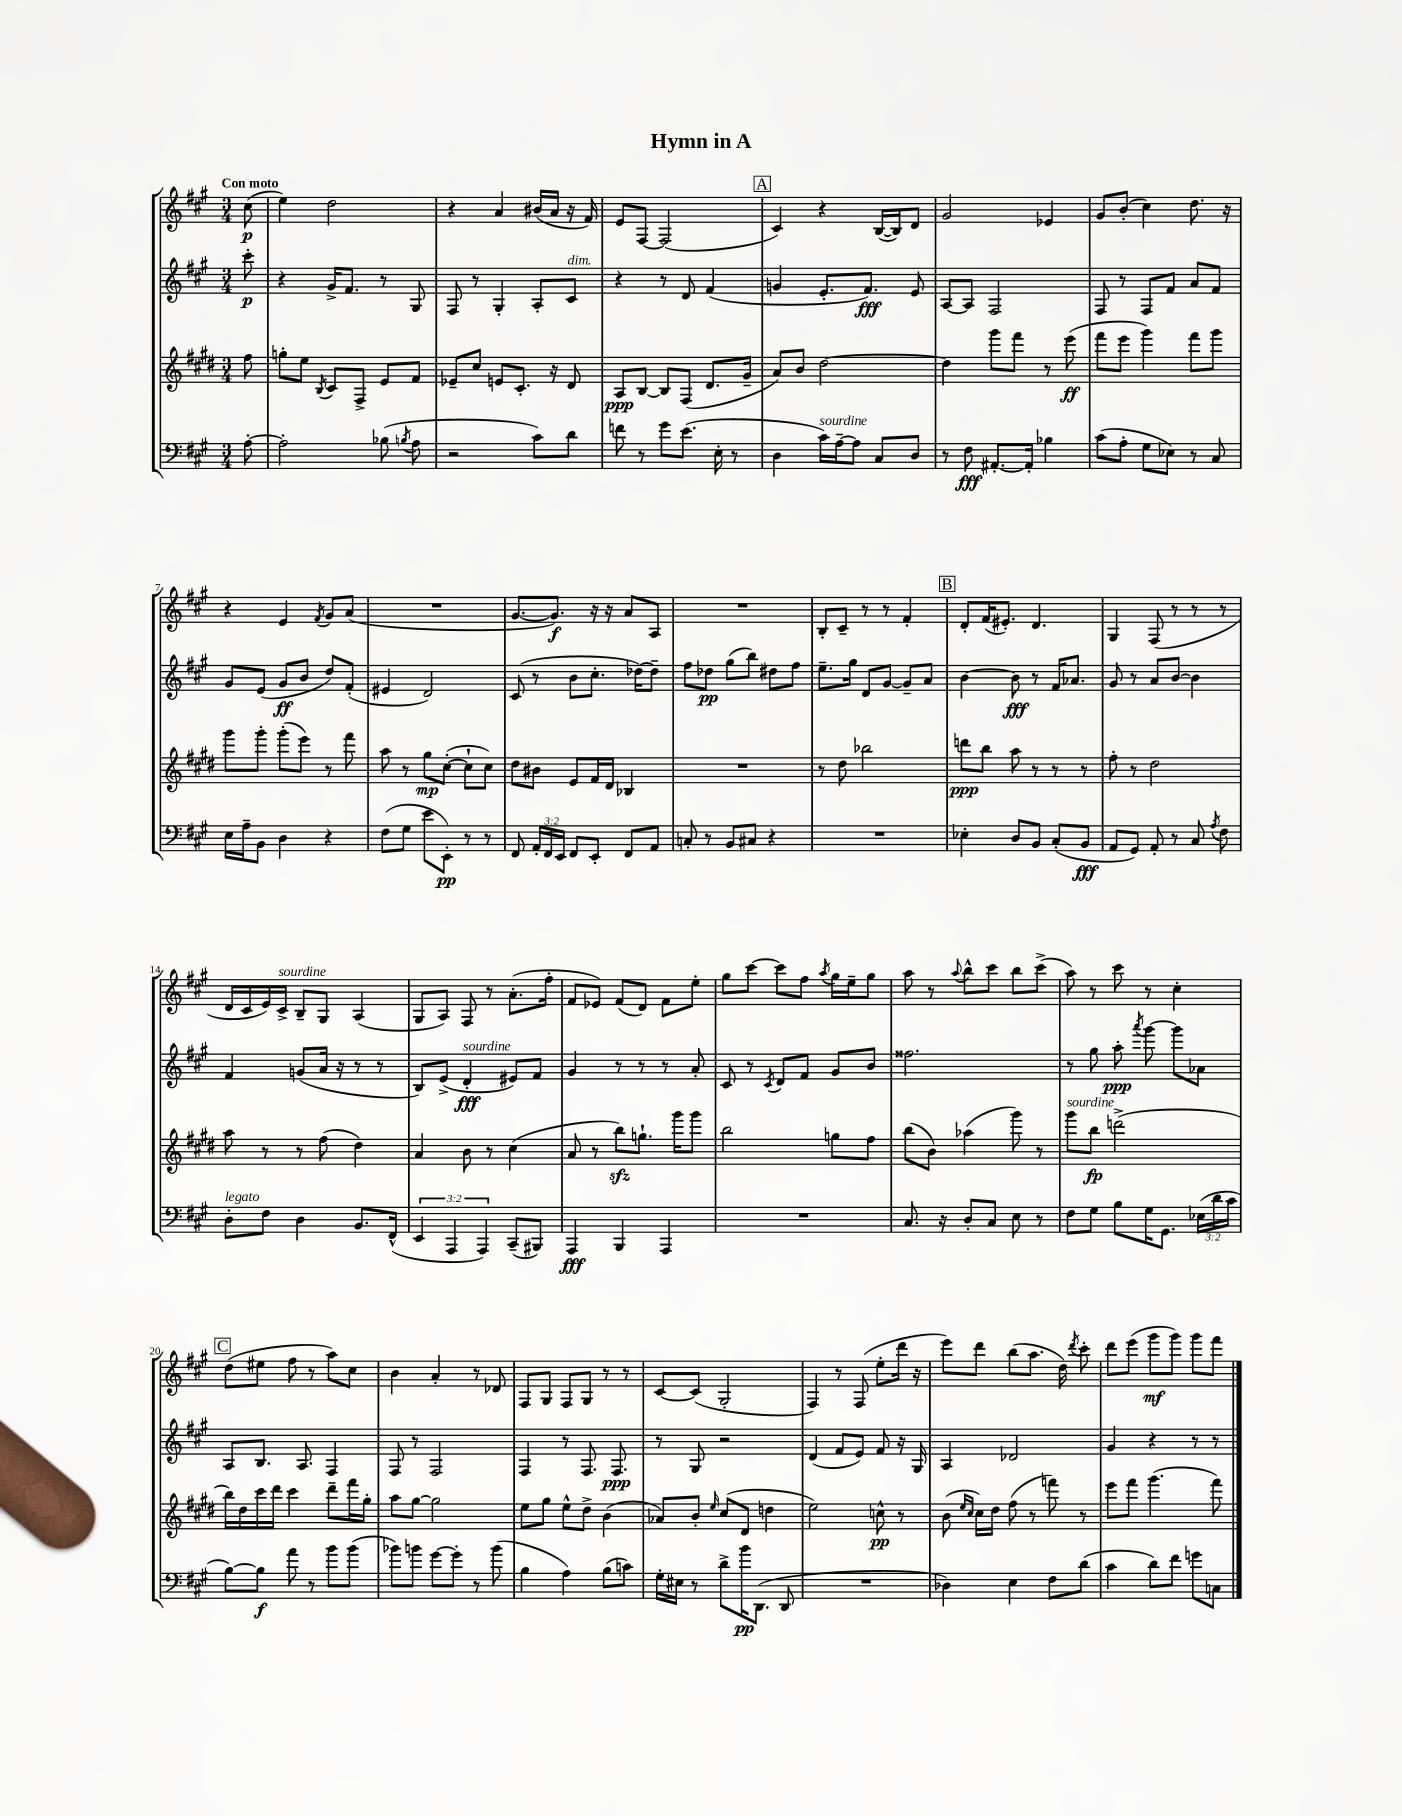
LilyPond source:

\header { title = "Hymn in A" }
<<
\new StaffGroup <<
\new Staff = "s0" {
    \clef treble \key a \major \numericTimeSignature \time 3/4 \partial 8 \tempo "Con moto"
    \autoBeamOff cis''8\p( |
    e''4) d''2 |
    r4 a'4 bis'16[( a'16] r16 fis'16) |
    e'8[ fis8]~ fis2( |
    \mark \markup { \box "A" } cis'4) r4 b16[~( b16) d'8] |
    gis'2 ees'4 |
    gis'8[ b'8]-.( cis''4) d''8. r16 |
    r4 e'4 \acciaccatura { fis'8 } gis'8[ a'8]( |
    R2. |
    gis'8.[~ gis'8.]\f) r16 r16 a'8[ a8] |
    R2. |
    b8[-. cis'8]-- r8 r8 fis'4-. |
    \mark \markup { \box "B" } d'8[-. fis'16( eis'8.]-.) d'4. |
    gis4 fis8( r8 r8 r8 |
    d'16[ cis'16 e'16) cis'16]->^\markup { \italic "sourdine" } b8[-- gis8] a4( |
    gis8[ a8]) fis8 r8 a'8.[-.( fis''16]-. |
    fis'8[ ees'8]) fis'8[( d'8]) fis'8[ e''8]-. |
    gis''8[ cis'''8]~ cis'''8[ fis''8] \acciaccatura { a''8 } gis''16[ e''16-- gis''8] |
    a''8 r8 \appoggiatura { a''8 } b''8[-^ cis'''8] b''8[ cis'''8]->( |
    a''8) r8 cis'''8 r8 cis''4-. |
    \mark \markup { \box "C" } d''8[( eis''8] fis''8 r8 a''8[) cis''8] |
    b'4 a'4-. r8 des'8 |
    fis8[ gis8] fis8[ gis8] r8 r8 |
    cis'8[~ cis'8]( gis2-. |
    fis4) r8 fis8( e''8[-. d'''16] r16 |
    e'''8[) d'''8] b''8[( a''8.] d''16) \acciaccatura { d'''8 } cis'''8-. |
    d'''8[ e'''8]( gis'''8[\mf gis'''8]) gis'''8[ fis'''8] \bar "|." |
}
\new Staff = "s1" {
    \clef treble \key a \major \numericTimeSignature \time 3/4 \partial 8
    \autoBeamOff cis'''8-.\p |
    r4 gis'16[-> fis'8.] r8 gis8 |
    fis8 r8 gis4-. a8[-. cis'8]^\markup { \italic "dim." } |
    r4 r8 d'8 fis'4( |
    \mark \markup { \box "A" } g'4 e'8.[-. fis'8.]\fff) e'8 |
    a8[~ a8] fis2 |
    fis8 r8 fis8[ fis'8] a'8[ fis'8] |
    gis'8[ e'8]( gis'8[\ff b'8] d''8[) fis'8]-.( |
    eis'4 d'2) |
    cis'8( r8 b'8[ cis''8.]-. des''16[~) des''8]-- |
    fis''8[ des''8]\pp gis''8[( b''8]) dis''8[ fis''8] |
    e''8.[-- gis''16] d'8[ gis'8]~ gis'8[-- a'8] |
    \mark \markup { \box "B" } b'4~ b'8\fff r8 fis'16[ aes'8.] |
    gis'8 r8 a'8[ b'8]~ b'4 |
    fis'4 g'8[( a'16] r16 r8 r8 |
    b8[) e'8]->( d'4-.\fff^\markup { \italic "sourdine" } eis'8[) fis'8] |
    gis'4 r8 r8 r8 a'8-. |
    cis'8 r8 \acciaccatura { cis'8 } d'8[ fis'8] gis'8[ b'8] |
    fisis''2. |
    r8 gis''8 a''8-.\ppp \acciaccatura { a'''8 } gis'''8~ gis'''8[ aes'8] |
    \mark \markup { \box "C" } a8[ b8.] a8. fis4 |
    fis8 r8 fis2 |
    fis4 r8 fis8. fis8.\ppp |
    r8 gis8 r2 |
    d'4( fis'8[ e'8]) fis'8 r16 gis16 |
    a4 des'2 |
    gis'4 r4 r8 r8 \bar "|." |
}
\new Staff = "s2" {
    \clef treble \key e \major \numericTimeSignature \time 3/4 \partial 8
    \autoBeamOff fis''8 |
    g''8[-. e''8] \acciaccatura { b8 } cis'8[ fis8]-> e'8[ fis'8] |
    ees'8[-- cis''8] e'8[ cis'8.]-. r16 dis'8 |
    a8[\ppp b8]~ b8[ fis8]( dis'8.[ gis'16]-- |
    \mark \markup { \box "A" } a'8[) b'8] dis''2~ |
    dis''4 gis'''8[ fis'''8] r8 e'''8\ff( |
    fis'''8[ e'''8] gis'''4) fis'''8[ gis'''8] |
    gis'''8[ gis'''8]-. gis'''8[-.( e'''8]) r8 fis'''8 |
    a''8 r8 gis''8[\mp cis''8]~-.( cis''8[-! cis''8]) |
    dis''8[ bis'8] e'8[ fis'16 dis'16] bes4 |
    R2. |
    r8 dis''8 bes''2 |
    \mark \markup { \box "B" } d'''8[\ppp b''8] a''8 r8 r8 r8 |
    fis''8-. r8 dis''2 |
    a''8 r8 r8 fis''8( dis''4) |
    a'4 b'8 r8 cis''4( |
    a'8 r8 b''8[\sfz) g''8.]-! gis'''16[ gis'''8] |
    b''2 g''8[ fis''8] |
    b''8[( b'8]) aes''4( gis'''8) r8 |
    gis'''8[^\markup { \italic "sourdine" } b''8]\fp d'''2->( |
    \mark \markup { \box "C" } b''16[) dis''16 cis'''16 dis'''16] cis'''4 dis'''8[-- fis'''16 gis''16]-. |
    a''8[ gis''8]~ gis''2 |
    e''8[ gis''8] e''8[-^ dis''8]-> b'4( |
    aes'8[) b'8]-. \grace { e''16 } cis''8[( dis'8] d''4 |
    e''2) c''8-^\pp r8 |
    b'8( \grace { e''16[ cis''16] } cis''16[) dis''16] fis''8( r8 f'''8) r8 |
    e'''8[ fis'''8] gis'''4.( fis'''8) \bar "|." |
}
\new Staff = "s3" {
    \clef bass \key a \major \numericTimeSignature \time 3/4 \override Staff.TupletNumber.text = #tuplet-number::calc-fraction-text \partial 8
    \autoBeamOff a8~-. |
    a2-. bes8( \acciaccatura { b8 } a8 |
    r2 cis'8[) d'8] |
    f'8 r8 gis'8[ e'8.]( e16-. r8 |
    \mark \markup { \box "A" } d4 cis'16[^\markup { \italic "sourdine" }) a16~-- a8] cis8[ d8] |
    r8 fis8\fff ais,8.[~-. ais,16]-. bes4 |
    cis'8[( a8]-. gis8[ ees8]) r8 cis8 |
    e16[ a16-- b,8] d4 r4 |
    fis8[( gis8] e'8[ e,8]-.\pp) r8 r8 |
    fis,8 \tuplet 3/2 { a,16[-. fis,16 e,16] } fis,8[ e,8]-. fis,8[ a,8] |
    c8-. r8 b,8[ cis8] r4 |
    R2. |
    \mark \markup { \box "B" } ees4-. d8[ b,8] cis8[-.( b,8]\fff |
    a,8[ gis,8]) a,8-. r8 cis8 \acciaccatura { a8 } fis8 |
    d8[-.^\markup { \italic "legato" } fis8] d4 b,8.[ fis,16]-^( |
    \tuplet 3/2 { e,4 a,,4 a,,4) } cis,8[--( bis,,8]) |
    a,,4\fff b,,4 a,,4 |
    R2. |
    cis8. r16 d8[-. cis8] e8 r8 |
    fis8[ gis8] b8[ gis16 gis,8.] \tuplet 3/2 { ees16[( d'16 cis'16] } |
    \mark \markup { \box "C" } b8[~) b8]\f a'8 r8 b'8[ b'8]( |
    bes'8[) b'8] gis'8[~ gis'8]-. r8 b'8( |
    b4 a4) b8[( c'8]) |
    gis16[-. eis16] r8 d'8[-> b'16\pp d,8.]( d,8 |
    R2. |
    des4) e4 fis8[ d'8]( |
    cis'4 d'8[) fis'8] g'8[ c8] \bar "|." |
}
>>
>>
